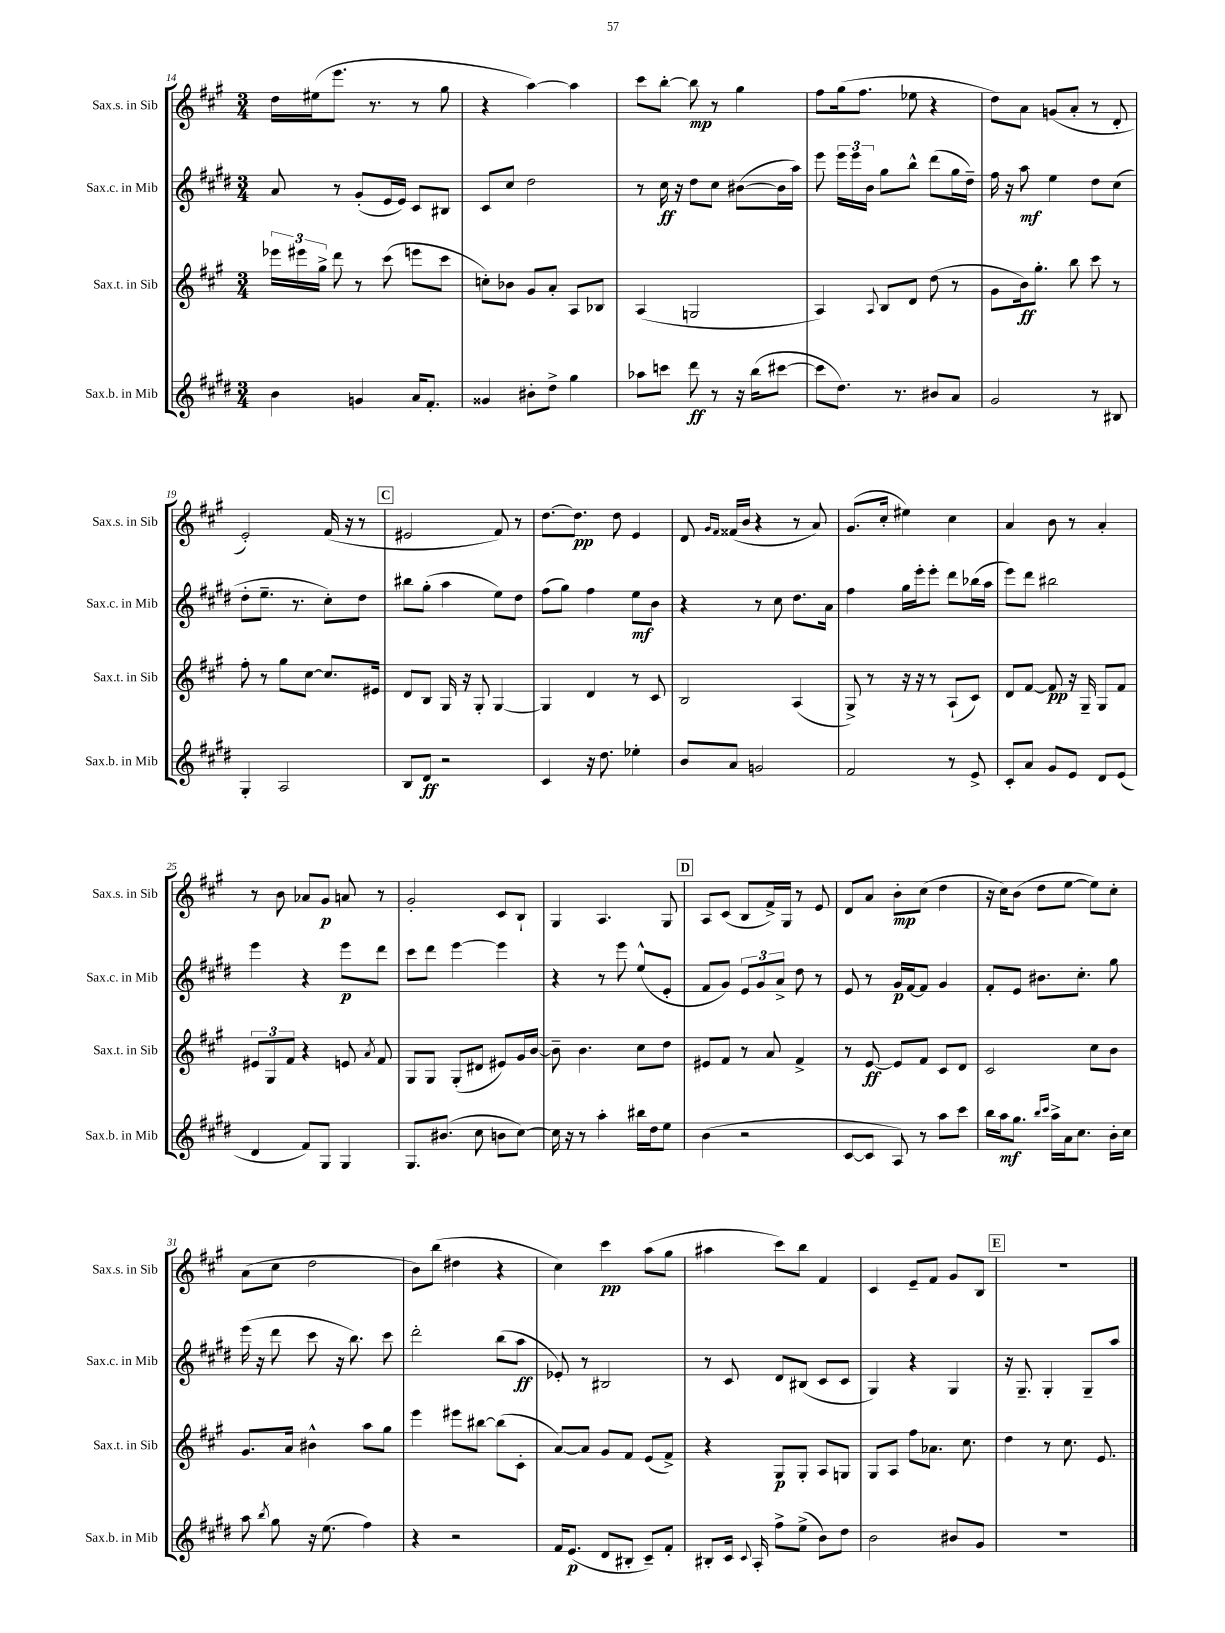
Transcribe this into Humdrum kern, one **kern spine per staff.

**kern	**kern	**kern	**kern
*staff4	*staff3	*staff2	*staff1
*clefG2	*clefG2	*clefG2	*clefG2
*k[f#c#g#d#]	*k[f#c#g#]	*k[f#c#g#d#]	*k[f#c#g#]
*M3/4	*M3/4	*M3/4	*M3/4
4b	24eee-	8a	16dd
.	24eee#	.	.
.	.	.	(16ee#
.	24gg#^	.	.
.	8ddd	8r	8.eee
4g	8r	(8g#'	.
.	.	.	8.r
.	(8ccc#	16e	.
.	.	16e)	.
16a	8eee	8c#	8r
8.f#'	.	.	.
.	8ccc#	8B#	8gg#
=	=	=	=
4g##	8cc')	8c#	4r
.	8b-	8cc#	.
8b#'	8g#	2dd#	[4aa)
8dd#^	8a'	.	.
4gg#	8A	.	4aa]
.	8B-	.	.
=	=	=	=
8aa-	(4A	8r	8ccc#
8ccc	.	16cc#	[8bb'
.	.	16r	.
8ddd#	2G	8dd#	8bb]
8r	.	8cc#	8r
16r	.	([8b#	4gg#
(16bb	.	.	.
[8ccc#	.	16b#]	.
.	.	16aa)	.
=	=	=	=
8ccc#]	4A)	8eee	8ff#
8.dd#)	.	24eee	(16gg#
.	.	24eee	.
.	.	.	8.ff#
.	.	24b	.
.	8qqA	.	.
.	8B	8gg#	.
8.r	.	.	.
.	8d	8bb^^	8ee-
8b#	(8dd	(8ddd#	4r
8a	8r	16gg#	.
.	.	16dd#~)	.
=	=	=	=
2g#	8g#	16ff#	8dd)
.	.	16r	.
.	16b)	8aa	8a
.	8.gg#'	.	.
.	.	4ee	(8g
.	8bb	.	8a'
8r	8ccc#	8dd#	8r
8B#	8r	(8cc#	8d'
=	=	=	=
4G#'	8ff#'	8dd#'	2e')
.	8r	8.ee~	.
2A	8gg#	.	.
.	.	8.r	.
.	[8cc#	.	.
.	8.cc#]	8cc#')	(16f#
.	.	.	16r
.	.	8dd#	8r
.	16e#	.	.
=	=	=	=
8B	8d	8bb#	2e#
8d#	8B	(8gg#'	.
2r	16G#	4aa	.
.	16r	.	.
.	8G#'	.	.
.	[4G#	8ee)	8f#)
.	.	8dd#	8r
=	=	=	=
4c#	4G#]	(8ff#	[8.dd
.	.	8gg#)	.
.	.	.	8.dd]
16r	4d	4ff#	.
8.dd#	.	.	.
.	.	.	8dd
4ee-'	8r	8ee	4e
.	8c#	8b	.
=	=	=	=
8b	2B	4r	8d
.	.	.	16qqg#
.	.	.	16qqf#
8a	.	.	(16f##
.	.	.	16b
2g	.	8r	4r
.	.	8cc#	.
.	(4A	8.dd#	8r
.	.	.	8a)
.	.	16a	.
=	=	=	=
2f#	8G#^)	4ff#	(8.g#
.	8r	.	.
.	.	.	16cc#'
.	16r	16gg#	4ee#)
.	16r	16eee'	.
.	8r	8eee'	.
8r	(8A`	8ddd#	4cc#
8e^	8c#)	(16bb-	.
.	.	16aa	.
=	=	=	=
8c#'	8d	8eee)	4a
8a	[8f#	8ddd#	.
8g#	8f#]	2bb#	8b
8e	16r	.	8r
.	16G#~	.	.
8d#	8G#	.	4a'
(8e	8f#	.	.
=	=	=	=
4d#	12e#	4eee	8r
.	12G#	.	.
.	.	.	8b
.	12f#	.	.
8f#)	4r	4r	8a-
8G#	.	.	8g#
4G#	8e	8eee	8a
.	8qa	.	.
.	8f#	8ddd#	8r
=	=	=	=
8.G#	8G#	8ccc#	2g#'
.	8G#	8ddd#	.
(8.b#	.	.	.
.	(8G#'	[4eee	.
8cc#	8d#	.	.
8b	8e#)	4eee]	8c#
[8cc#)	16g#	.	8B`
.	[16b	.	.
=	=	=	=
16cc#]	8b~]	4r	4G#
16r	.	.	.
8r	4.b	.	.
4aa'	.	8r	4.A
.	.	8eee	.
16bb#	8cc#	(8ee^^	.
16dd#	.	.	.
8ee	8dd	8e'	8G#
=	=	=	=
(4b	8e#	8f#	8A
.	8f#	8g#)	(8c#
2r	8r	12e	8B
.	.	12g#	.
.	8a	.	16f#^)
.	.	12a^	.
.	.	.	16G#
.	4f#^	8dd#	8r
.	.	8r	8e
=	=	=	=
[8c#	8r	8e	8d
8c#]	[8e	8r	8a
8A)	8e]	16g#	8b'
.	.	[16f#	.
8r	8f#	8f#]	(8cc#
8aa	8c#	4g#	4dd
8ccc#	8d	.	.
=	=	=	=
16bb	2c#	8f#'	16r
16aa	.	.	16cc#)
8.gg#	.	8e	(8b
.	.	8.b#	8dd
16qqbb	.	.	.
16qqccc#	.	.	.
16aa^	.	.	.
16a	.	.	[8ee
8.cc#	.	8.cc#'	.
.	8cc#	.	8ee])
16b'	8b	8gg#	8cc#'
16cc#	.	.	.
=	=	=	=
8aa	8.g#	(16eee	(8a
.	.	16r	.
8qbb	.	.	.
8gg#	.	8ddd#	8cc#
.	16a	.	.
16r	4b#^^	8ccc#	2dd
(8.ee	.	.	.
.	.	16r	.
.	.	8.bb)	.
4ff#)	8aa	.	.
.	8gg#	8ccc#	.
=	=	=	=
4r	4eee	2ddd#'	8b)
.	.	.	(8bb
2r	8eee#	.	4dd#
.	[8bb#	.	.
.	(8bb#]	(8bb	4r
.	8c#'	8aa	.
=	=	=	=
16f#	[8a)	8e-')	4cc#)
(8.e	.	.	.
.	8a]	8r	.
8d#	8g#	2B#	4ccc#
8B#'	8f#	.	.
8c#~)	(8e	.	(8aa
8f#'	8f#^)	.	8gg#
=	=	=	=
8B#'	4r	8r	4aa#
16c#	.	8c#	.
8qqc#	.	.	.
16A'	.	.	.
8ff#^	8G#	8d#	8ccc#)
(8ee^	8G#'	(8B#	8bb
8b)	8A	8c#	4f#
8dd#	8G	8c#	.
=	=	=	=
2b	8G#	4G#)	4c#
.	8A	.	.
.	8ff#	4r	8e~
.	8.a-	.	8f#
8b#	.	4G#	8g#
.	8.cc#	.	.
8g#	.	.	8B
=	=	=	=
2.r	4dd	16r	2.r
.	.	8.G#~	.
.	8r	4G#'	.
.	8.cc#	.	.
.	.	8G#~	.
.	8.e	.	.
.	.	8aa	.
==	==	==	==
*-	*-	*-	*-
